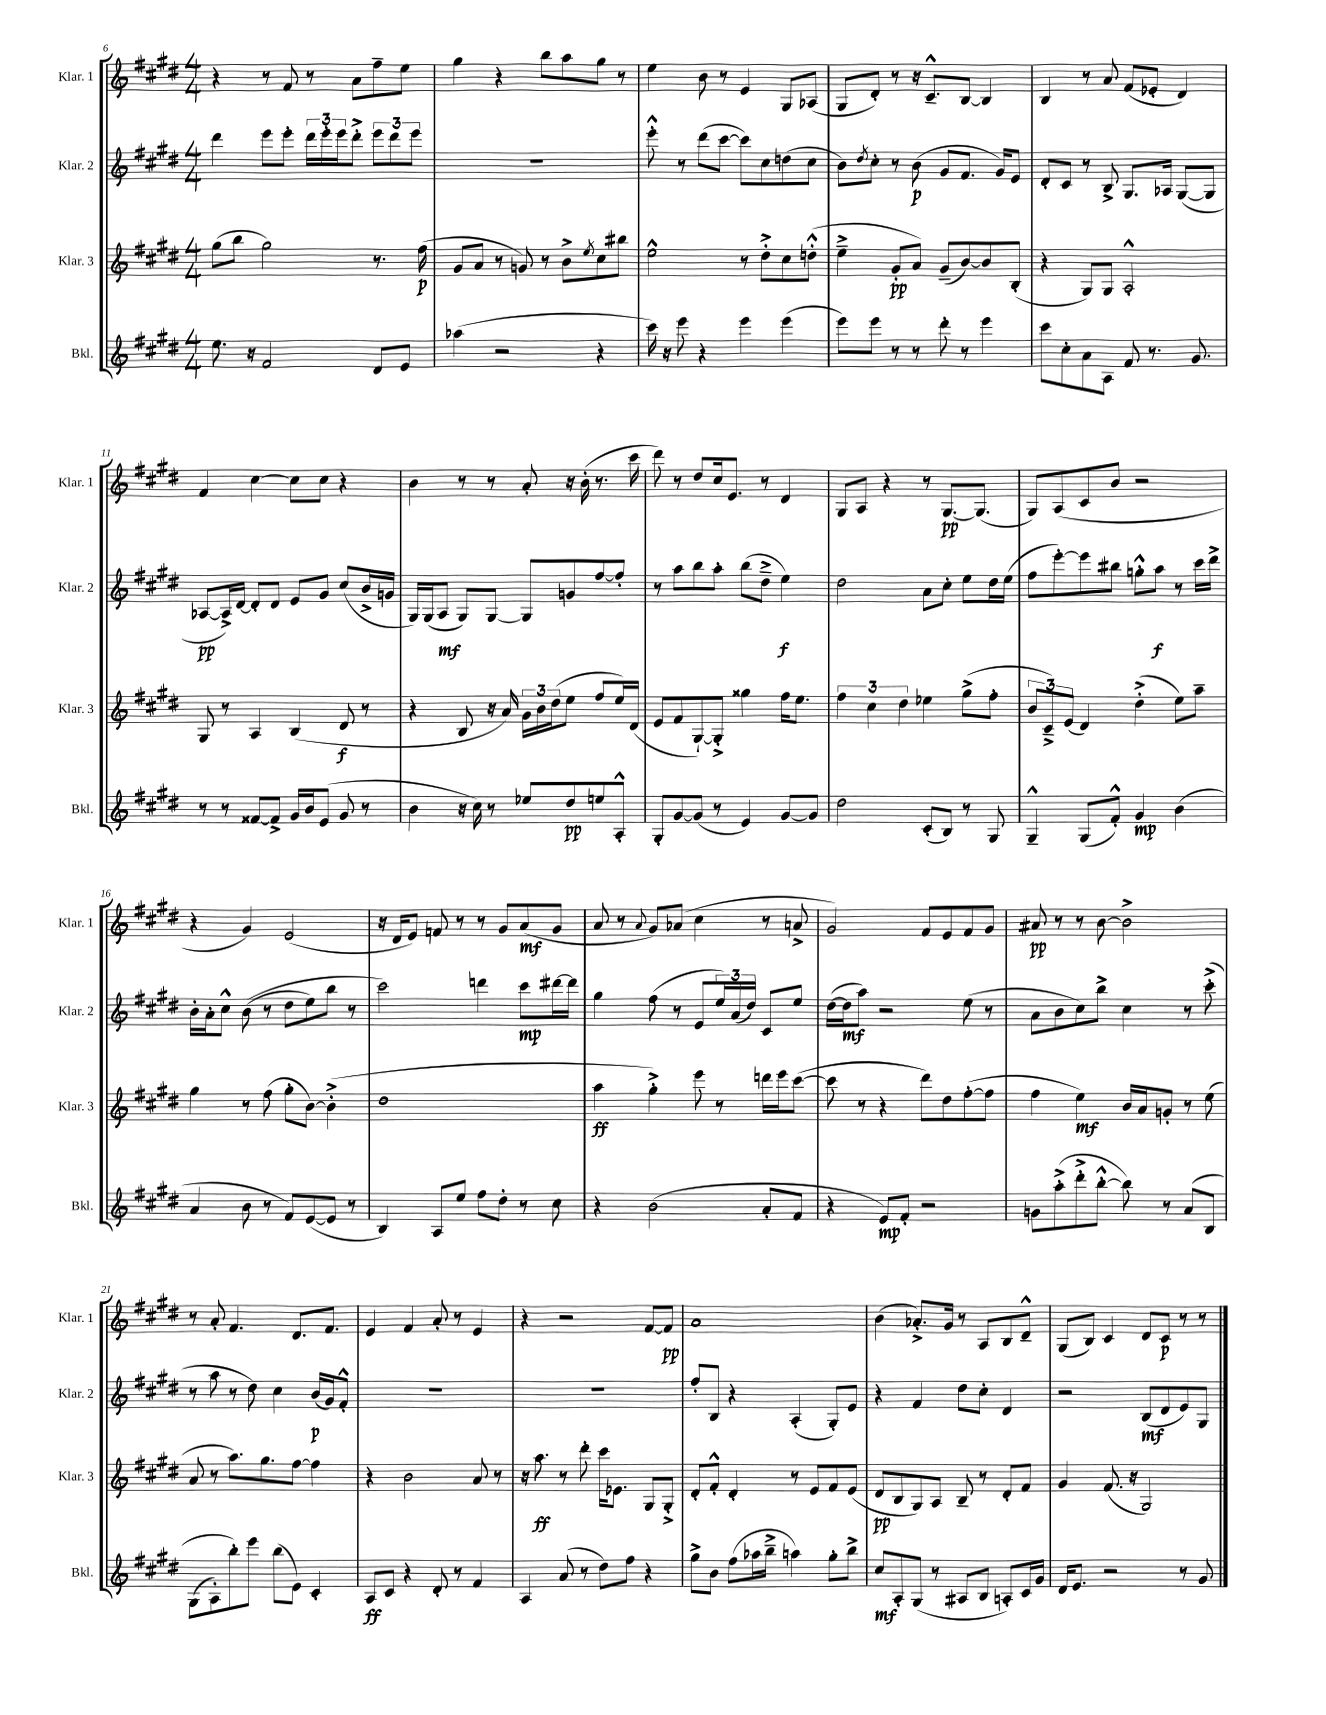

**kern	**kern	**kern	**kern
*staff4	*staff3	*staff2	*staff1
*clefG2	*clefG2	*clefG2	*clefG2
*k[f#c#g#d#]	*k[f#c#g#d#]	*k[f#c#g#d#]	*k[f#c#g#d#]
*M4/4	*M4/4	*M4/4	*M4/4
8.ee	(8gg#	4ddd#	4r
.	8bb	.	.
16r	.	.	.
2f#	2gg#)	8eee	8r
.	.	8eee'	8f#
.	.	24ddd#	8r
.	.	24eee'	.
.	.	24eee	.
.	.	8ddd#'^	8a
8d#	8.r	12eee	8ff#~
.	.	12ddd#	.
8e	.	.	8ee
.	.	12eee	.
.	(16ff#	.	.
=	=	=	=
(4aa-	8g#	1r	4gg#
.	8a	.	.
2r	8r	.	4r
.	8g)	.	.
.	8r	.	8bb
.	8b^	.	8aa
.	8qee	.	.
4r	8cc#	.	8gg#
.	8bb#	.	8r
=	=	=	=
16ccc#)	2ee^^	8eee'^^	4ee
16r	.	.	.
8eee	.	8r	.
4r	.	(8ddd#	8b
.	.	[8ccc#	8r
4eee	8r	8ccc#])	4e
.	8dd#'^	8cc#	.
(4eee	8cc#	(8dd	8G#
.	(8dd'^^	8cc#	(8A-
=	=	=	=
8eee)	4ee~^	8b)	8G#
.	.	8qdd#	.
8eee	.	8cc#'	8d#')
8r	8g#'	8r	8r
8r	8a)	(8b	16r
.	.	.	8.c#~^^
8ddd#'	(8g#~	8g#	.
8r	[8b)	8.f#	[8B
4eee	8b]	.	4B]
.	.	16g#)	.
.	(8B'	8e	.
=	=	=	=
8ccc#	4r	8d#'	4B
8cc#'	.	8c#	.
8a	8G#)	8r	8r
8A	8G#	8B^	8a
8f#	2A'^^	8.G#	(8f#
8.r	.	.	8e-'
.	.	16A-	.
.	.	([8G#	4d#)
8.g#	.	.	.
.	.	8G#]	.
=	=	=	=
8r	8G#	[8A-	4f#
8r	8r	16A-^])	.
.	.	[16d#	.
[8f##	4A	8d#']	[4cc#
8f##^]	.	8d#	.
16g#	(4B	8e	8cc#]
16b	.	.	.
(8e	.	8g#	8cc#
8g#	8d#	(8cc#	4r
8r	8r	16b^	.
.	.	16g	.
=	=	=	=
4b	4r	16G#)	4b
.	.	(16G#	.
.	.	8A	.
16r	8B	8G#)	8r
16cc#)	.	.	.
8r	16r	[8G#	8r
.	16a)	.	.
8ee-	24g#	8G#]	8a'
.	24b	.	.
.	(24dd#	.	.
8dd#	8ee	8g	16r
.	.	.	(16b'
8ee	8ff#	[8ff#	8.r
8A'^^	16ee)	8ff#']	.
.	(16d#	.	16ccc#
=	=	=	=
8G#'	8e	8r	8ddd#)
[8g#	8f#	8aa	8r
(8g#]	[8G#`)	8bb	8dd#
8r	8G#'^]	8aa'	16cc#
.	.	.	8.e
4e)	4gg##	(8bb	.
.	.	8dd#~^	8r
[8g#	16ff#	4ee)	4d#
.	8.ee	.	.
8g#]	.	.	.
=	=	=	=
2dd#	6ff#	2dd#	8G#
.	.	.	8A
.	6cc#	.	.
.	.	.	4r
.	6dd#	.	.
(8c#'	4ee-	8a	8r
8B)	.	8cc#'	[8.G#
8r	(8gg#^	8ee	.
.	.	.	(8.G#]
8G#	8ff#'	16dd#	.
.	.	(16ee	.
=	=	=	=
4G#~^^	12b	8ff#	8G#)
.	12c#~^)	.	.
.	.	[8eee')	(8A
.	(12e	.	.
(8G#	4d#)	8eee]	8c#
8f#'^^)	.	8bb#	8b
4g#	(4dd#'^	8gg'^^	2r
.	.	8aa	.
(4b	8ee)	8r	.
.	8aa~	16ccc#	.
.	.	16ddd#^	.
=	=	=	=
4a	4gg#	16b'	4r
.	.	16a'	.
.	.	8cc#^^	.
8b	8r	&((8b	4g#)
8r	(8ff#	8r	.
8f#)	8gg#'	8dd#	(2e
([8e	[8b)	8ee)	.
8e]	(4b'^]	8bb	.
8r	.	8r	.
=	=	=	=
4B)	1dd#	2ccc#&)	16r
.	.	.	16d#
.	.	.	8e)
8A	.	.	8f
8ee	.	.	8r
8ff#	.	4ddd	8r
8dd#'	.	.	8g#
8r	.	8ccc#	(8a
8cc#	.	[16ddd#	8g#
.	.	16ddd#]	.
=	=	=	=
4r	4aa	4gg#	8a
.	.	.	8r
.	.	.	8qqa
(2b	4gg#'^)	(8ff#	8g#)
.	.	8r	(8a-
.	8eee	8e	4cc#
.	8r	24ee)	.
.	.	(24a	.
.	.	24dd#)	.
8a'	16ddd	8c#	8r
.	16eee	.	.
8f#	([8ccc#	8ee	8a^
=	=	=	=
4r	8ccc#]	([16dd#	2g#)
.	.	16dd#]	.
.	8r	8aa)	.
8e)	4r	2r	.
8f#'	.	.	.
2r	8ddd#)	.	8f#
.	8dd#	.	8e
.	([8ff#'	(8ee	8f#
.	8ff#]	8r	8g#
=	=	=	=
8g	4ff#	8a	8a#
(8aa'^	.	8b	8r
8ddd#'^	4ee)	8cc#)	8r
[8bb'^^	.	8bb^	[8b
8bb])	16b	4cc#	2b^]
.	16a	.	.
8r	8g'	.	.
&(8a	8r	8r	.
8B	(8ee	(8ccc#'^	.
=	=	=	=
(8G#	8a	8r	8r
8A')	8r	8aa	8a'
8bb'&)	8.aa)	8r	4.f#
8eee	.	8dd#)	.
.	8.gg#	.	.
(8bb	.	4cc#	.
8e)	[8ff#	.	8.d#
4c#'	4ff#]	(16b	.
.	.	16g#)	8.f#
.	.	8f#'^^	.
=	=	=	=
8A	4r	1r	4e
8c#	.	.	.
4r	2b	.	4f#
8d#'	.	.	8a'
8r	.	.	8r
4f#	8a	.	4e
.	8r	.	.
=	=	=	=
4A	16r	1r	4r
.	8.aa	.	.
(8a	8r	.	2r
8r	8ddd#'	.	.
8dd#)	16ccc#	.	.
.	8.e-	.	.
8ff#	.	.	.
4r	8G#	.	[8f#
.	8G#'^	.	8f#]
=	=	=	=
8gg#^	8d#'	8ff#'	1a
8b	8f#'^^	8B	.
(8ff#	4d#'	4r	.
16aa-	.	.	.
16bb~^	.	.	.
4aa)	8r	(4A'	.
.	8e	.	.
8gg#'	8f#	8G#')	.
8bb^	(8e	8e	.
=	=	=	=
8cc#	8d#	4r	(4b
8A'	8B	.	.
(8G#	8G#)	4f#	8.a-'^)
8r	8A	.	.
.	.	.	16g#
8A#	8B~	8dd#	8r
8B	8r	8cc#'	8A
8A')	8d#'	4d#	8B
16c#	8f#	.	8d#~^^
16g#	.	.	.
=	=	=	=
16d#	4g#	2r	(8G#
8.e	.	.	.
.	.	.	8B)
2r	(8.f#	.	4c#
.	16r	.	.
.	2G#)	(8B	8d#
.	.	8d#	8c#
8r	.	8e)	8r
8g#	.	8G#	8r
==	==	==	==
*-	*-	*-	*-
